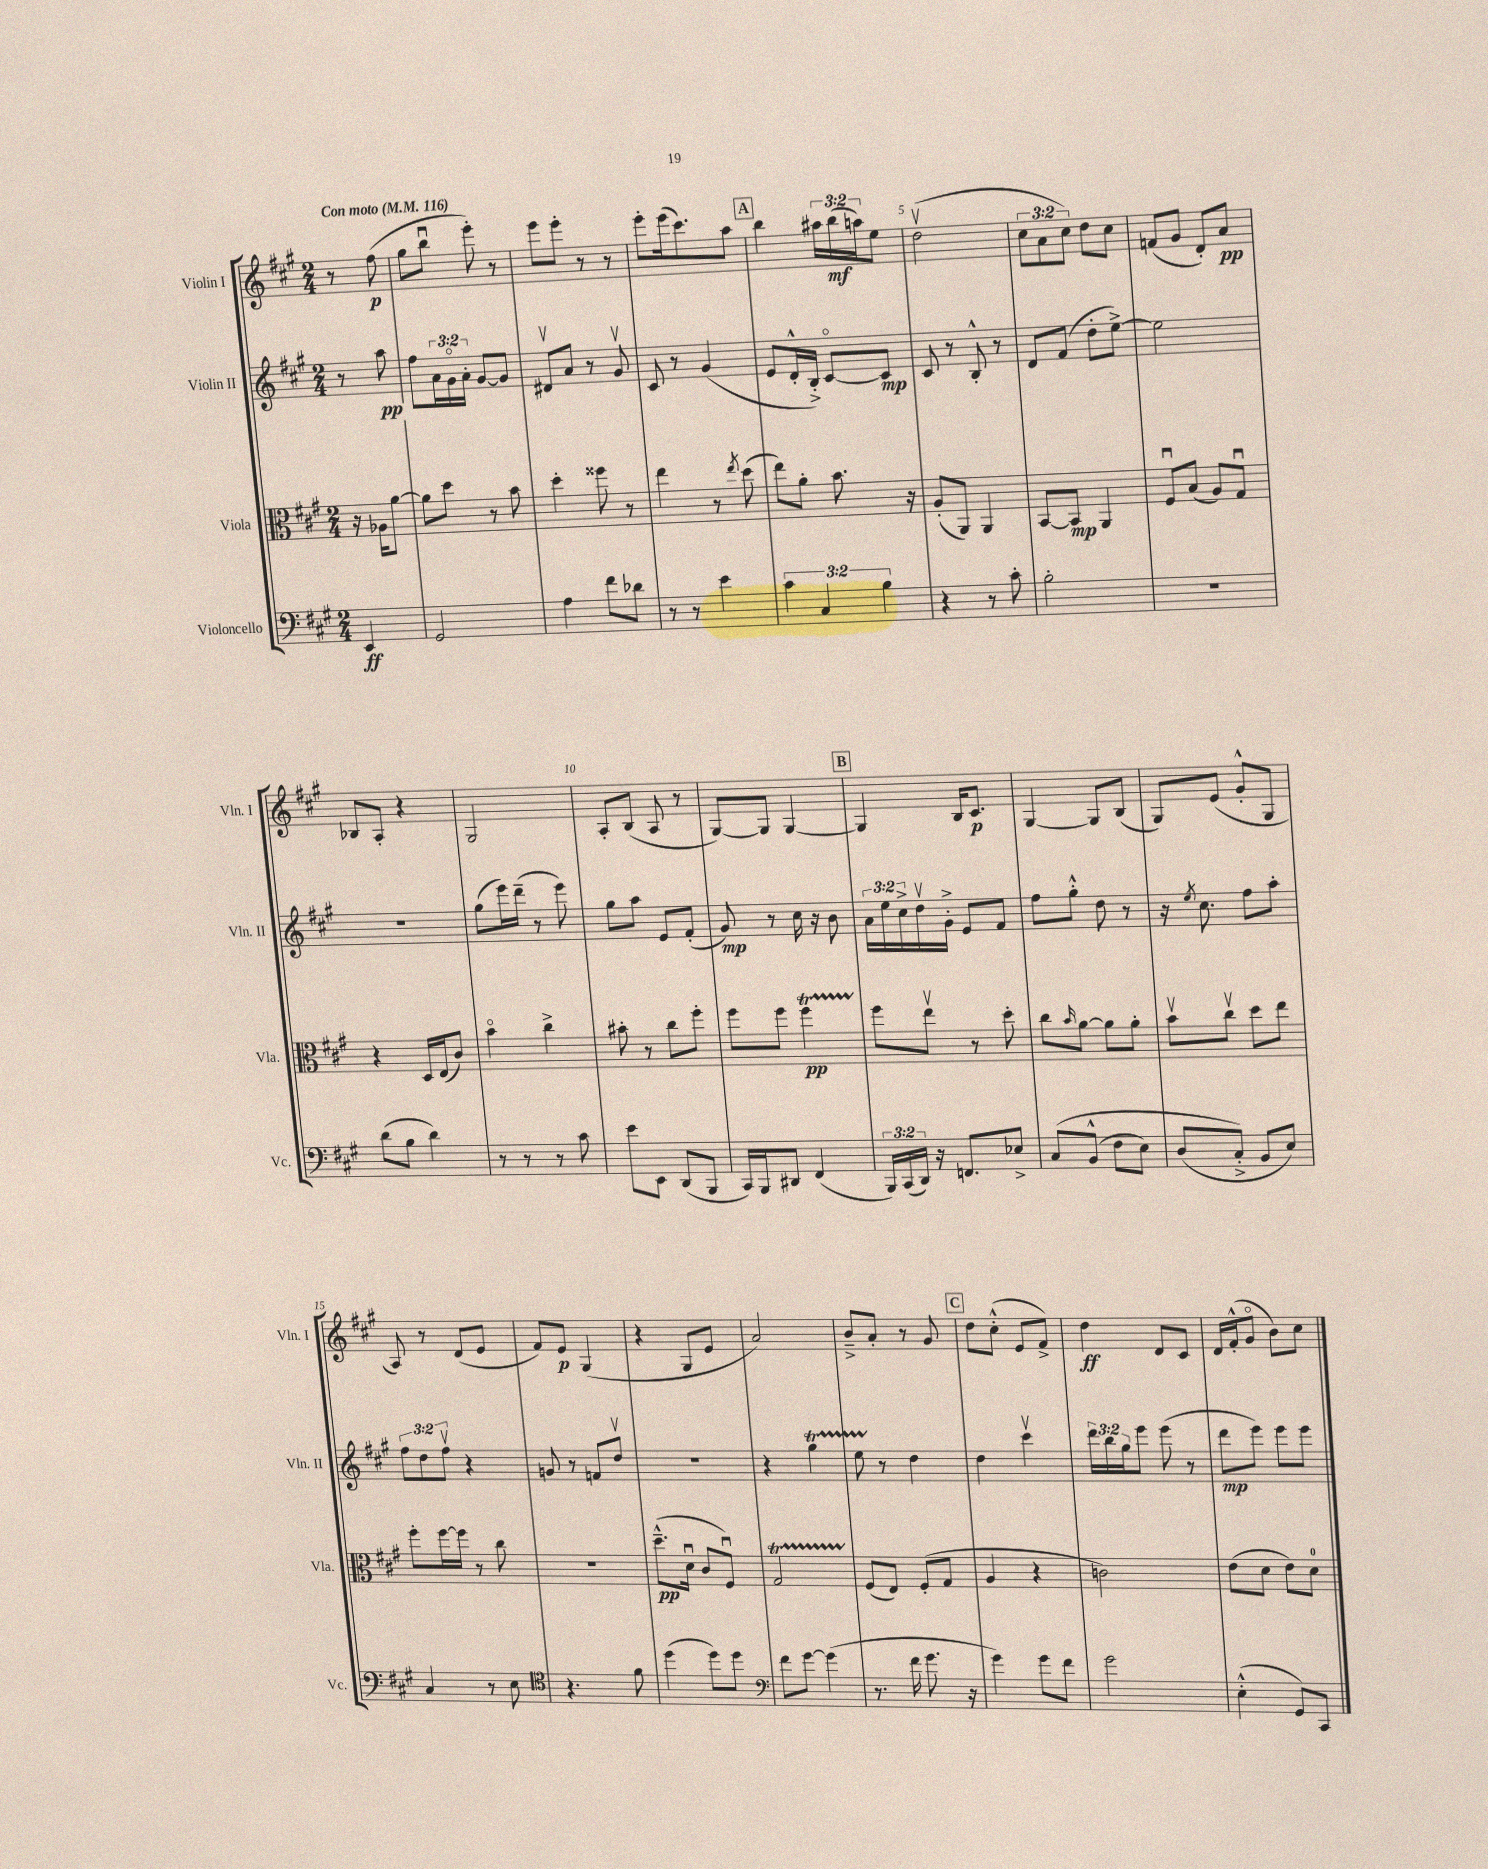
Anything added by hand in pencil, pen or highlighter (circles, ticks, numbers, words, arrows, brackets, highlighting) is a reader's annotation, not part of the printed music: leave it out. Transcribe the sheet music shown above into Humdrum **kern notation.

**kern	**dynam	**kern	**dynam	**kern	**dynam	**kern	**dynam
*part4	*part4	*part3	*part3	*part2	*part2	*part1	*part1
*staff4	*staff4	*staff3	*staff3	*staff2	*staff2	*staff1	*staff1
*I"Violoncello	*	*I"Viola	*	*I"Violin II	*	*I"Violin I	*
*I'Vc.	*	*I'Vla.	*	*I'Vln. II	*	*I'Vln. I	*
*clefF4	*	*clefC3	*	*clefG2	*	*clefG2	*
*k[f#c#g#]	*	*k[f#c#g#]	*	*k[f#c#g#]	*	*k[f#c#g#]	*
*M2/4	*	*M2/4	*	*M2/4	*	*M2/4	*
*MM116	*	*MM116	*	*MM116	*	*MM116	*
=	=	=	=	=	=	=	=
!	!	!	!	!	!	!LO:TX:a:B:t=Con moto	!
4EE/	ff	16r	.	8r	.	8r	.
.	.	16A-X\KL	.	.	.	.	.
.	.	[8a\J	.	8aa\	pp	(8ff#\	p
=1	=1	=1	=1	=1	=1	=1	=1
2GG#/	.	8a\L]	.	8ff#\L	.	8gg#\L	.
.	.	8dd\J	.	24a\L	.	8bbu\J	.
.	.	.	.	24g#\	.	.	.
.	.	.	.	24a'\JJ	.	.	.
.	.	8r	.	[8g#/L	.	8eee'\)	.
.	.	8b\	.	8g#/J]	.	8r	.
=2	=2	=2	=2	=2	=2	=2	=2
4A\	.	4dd'\	.	8d#Xv/L	.	8eee\L	.
.	.	.	.	8a/J	.	8eee'\J	.
8f#\L	.	8ff##X\	.	8r	.	8r	.
8d-X\J	.	8r	.	8g#v/	.	8r	.
=3	=3	=3	=3	=3	=3	=3	=3
8r	.	4ee\	.	8c#/	.	8eee'\L	.
8r	.	.	.	8r	.	(16eee\k	.
.	.	.	.	.	.	8.ccc#\)	.
4e\	.	8r	.	(4g#/	.	.	.
.	.	8qee/	.	.	.	.	.
.	.	(8dd\	.	.	.	8aa\J	.
!!LO:REH:place=s1:t=A
=4	=4	=4	=4	=4	=4	=4	=4
6c#\	.	8ee\L)	.	8e/L	.	4bb\	.
.	.	8a'\J	.	16d'^^/L	.	.	.
6C#/	.	.	.	.	.	.	.
.	.	.	.	16B'^/JJ)	.	.	.
.	.	8.b\	.	[8c#/L	.	24aa#X\LL	.
.	.	.	.	.	.	(24bb\	mf
6B\	.	.	.	.	.	24aan\J)	.
.	.	.	.	8c#/J]	mp	8ee\J	.
.	.	16r	.	.	.	.	.
=5	=5	=5	=5	=5	=5	=5	=5
4r	.	(8A'/L	.	8c#/	.	(2ddv\	.
.	.	8AA/J)	.	8r	.	.	.
8r	.	4AA/	.	8B'^^/	.	.	.
8c#'\	.	.	.	8r	.	.	.
=6	=6	=6	=6	=6	=6	=6	=6
2B'\	.	[8BB/L	.	8d/L	.	12cc#\L	.
.	.	.	.	.	.	12a\	.
.	.	8BB/J]	mp	(8f#/J	.	.	.
.	.	.	.	.	.	12cc#\J)	.
.	.	4AA/	.	8dd'\L	.	8dd\L	.
.	.	.	.	[8ee^\J)	.	8cc#\J	.
=7	=7	=7	=7	=7	=7	=7	=7
2r	.	8F#u/L	.	2ee\]	.	(8fn/L	.
.	.	(8B/J	.	.	.	8g#/J	.
.	.	8A/L)	.	.	.	8d'/L)	.
.	.	8G#u/J	.	.	.	8a/J	pp
!!LO:LB:g=z
=8	=8	=8	=8	=8	=8	=8	=8
(8d\L	.	4r	.	2r	.	8B-X/L	.
8B\J	.	.	.	.	.	8A'/J	.
4d\)	.	16D/LL	.	.	.	4r	.
.	.	(16E/J	.	.	.	.	.
.	.	8c#/J)	.	.	.	.	.
=9	=9	=9	=9	=9	=9	=9	=9
8r	.	4b\	.	(8gg#\L	.	2G#/	.
8r	.	.	.	16eee\L)	.	.	.
.	.	.	.	(16ddd~\JJ	.	.	.
8r	.	4cc#^\	.	8r	.	.	.
8c#\	.	.	.	8eee\)	.	.	.
=10	=10	=10	=10	=10	=10	=10	=10
8e\L	.	8b#X'\	.	8gg#\L	.	8A'/L	.
8EE\J	.	8r	.	8aa\J	.	(8B/J	.
(8DD/L	.	8cc#\L	.	8e/L	.	8A/	.
8BBB/J	.	8ff#'\J	.	(8f#'/J	.	8r	.
=11	=11	=11	=11	=11	=11	=11	=11
16CC#/LL)	.	8ff#\L	.	8g#/)	mp	[8G#/L)	.
16BBB/J	.	.	.	.	.	.	.
8DD#X/J	.	8ff#\J	.	8r	.	8G#/J]	.
(4FF#/	.	4ff#T\	pp	16cc#\	.	[4G#/	.
.	.	.	.	16r	.	.	.
.	.	.	.	8b\	.	.	.
!!LO:REH:place=s1:t=B
=12	=12	=12	=12	=12	=12	=12	=12
24BBB/LL)	.	8ff#\L	.	24a\LL	.	4G#/]	.
(24CC#/	.	.	.	24ee\	.	.	.
24DD/JJ)	.	.	.	24cc#^\	.	.	.
16r	.	8eev\J	.	16ddv\	.	.	.
8.FFn/L	.	.	.	16g#'^\JJ	.	.	.
.	.	8r	.	8e/L	.	16B/KL	.
.	.	.	.	.	.	8.c#/J	p
8E-X^/J	.	8dd'\	.	8f#/J	.	.	.
=13	=13	=13	=13	=13	=13	=13	=13
(8C#/L	.	8cc#\L	.	8ff#\L	.	[4G#/	.
.	.	16qqb/	.	.	.	.	.
(8BB^^/J	.	[8a\J	.	8gg#'^^\J	.	.	.
8F#\L	.	8a\L]	.	8dd\	.	8G#/L]	.
8E\J)	.	8a'\J	.	8r	.	(8B/J	.
=14	=14	=14	=14	=14	=14	=14	=14
(8D/L	.	8bv\L	.	16r	.	8G#/L)	.
.	.	.	.	8qee/	.	.	.
.	.	.	.	8.cc#\	.	.	.
8C#'^/J)	.	8cc#v\J	.	.	.	(8e/J	.
8BB/L	.	8dd\L	.	8ff#\L	.	8g#'^^/L	.
8E/J)	.	8ee\J	.	8aa'\J	.	8G#/J	.
!!LO:LB:g=z
=15	=15	=15	=15	=15	=15	=15	=15
4C#/	.	8ff#'\L	.	12ff#\L	.	8A/)	.
.	.	.	.	12dd\	.	.	.
.	.	[16ff#\L	.	.	.	8r	.
.	.	.	.	12ff#v\J	.	.	.
.	.	16ff#\JJ]	.	.	.	.	.
8r	.	8r	.	4r	.	(8d/L	.
8E\	.	8cc#\	.	.	.	8e/J	.
=16	=16	=16	=16	=16	=16	=16	=16
*clefC4	*	*	*	*	*	*	*
4.r	.	2r	.	8gn/	.	8f#/L)	.
.	.	.	.	8r	.	8e/J	p
.	.	.	.	8fn/L	.	(4G#/	.
8f#\	.	.	.	8ddv/J	.	.	.
=17	=17	=17	=17	=17	=17	=17	=17
(4dd\	.	(8.dd~^^\L	pp	2r	.	4r	.
.	.	16du\Jk	.	.	.	.	.
8dd\L)	.	8c#/L	.	.	.	8G#/L	.
8dd\J	.	8F#u/J)	.	.	.	8e/J	.
=18	=18	=18	=18	=18	=18	=18	=18
*clefF4	*	*	*	*	*	*	*
8f#\L	.	2G#t/	.	4r	.	2a/)	.
[8g#\J	.	.	.	.	.	.	.
(4g#\]	.	.	.	4gg#t\	.	.	.
=19	=19	=19	=19	=19	=19	=19	=19
8.r	.	(8F#/L	.	8eeTTT\	.	8b~^/L	.
.	.	8E/J)	.	8r	.	8a'/J	.
16f#\	.	.	.	.	.	.	.
8.g#\	.	(8F#'/L	.	4dd\	.	8r	.
.	.	8G#/J	.	.	.	8g#/	.
16r	.	.	.	.	.	.	.
!!LO:REH:place=s1:t=C
=20	=20	=20	=20	=20	=20	=20	=20
4g#\)	.	4A/	.	4dd\	.	8dd\L	.
.	.	.	.	.	.	(8cc#'^^\J	.
8g#\L	.	4r	.	4ccc#v\	.	8e/L	.
8f#\J	.	.	.	.	.	8f#^/J)	.
=21	=21	=21	=21	=21	=21	=21	=21
2g#\	.	2cn\)	.	24ddd\LL	.	4dd\	ff
.	.	.	.	24bb\	.	.	.
.	.	.	.	24gg#\J	.	.	.
.	.	.	.	8eee\J	.	.	.
.	.	.	.	(8eee\	.	8d/L	.
.	.	.	.	8r	.	8c#/J	.
=22	=22	=22	=22	=22	=22	=22	=22
(4E'^^\	.	(8e\L	.	8ddd\L	mp	16d/LL	.
.	.	.	.	.	.	(16f#'^^/J	.
.	.	8d\J	.	8eee\J)	.	8g#/J	.
8GG#/L)	.	8e\L)	.	8eee\L	.	8b\L)	.
8CC#/J	.	8d\J	.	8eee\J	.	8cc#\J	.
==	==	==	==	==	==	==	==
*-	*-	*-	*-	*-	*-	*-	*-
